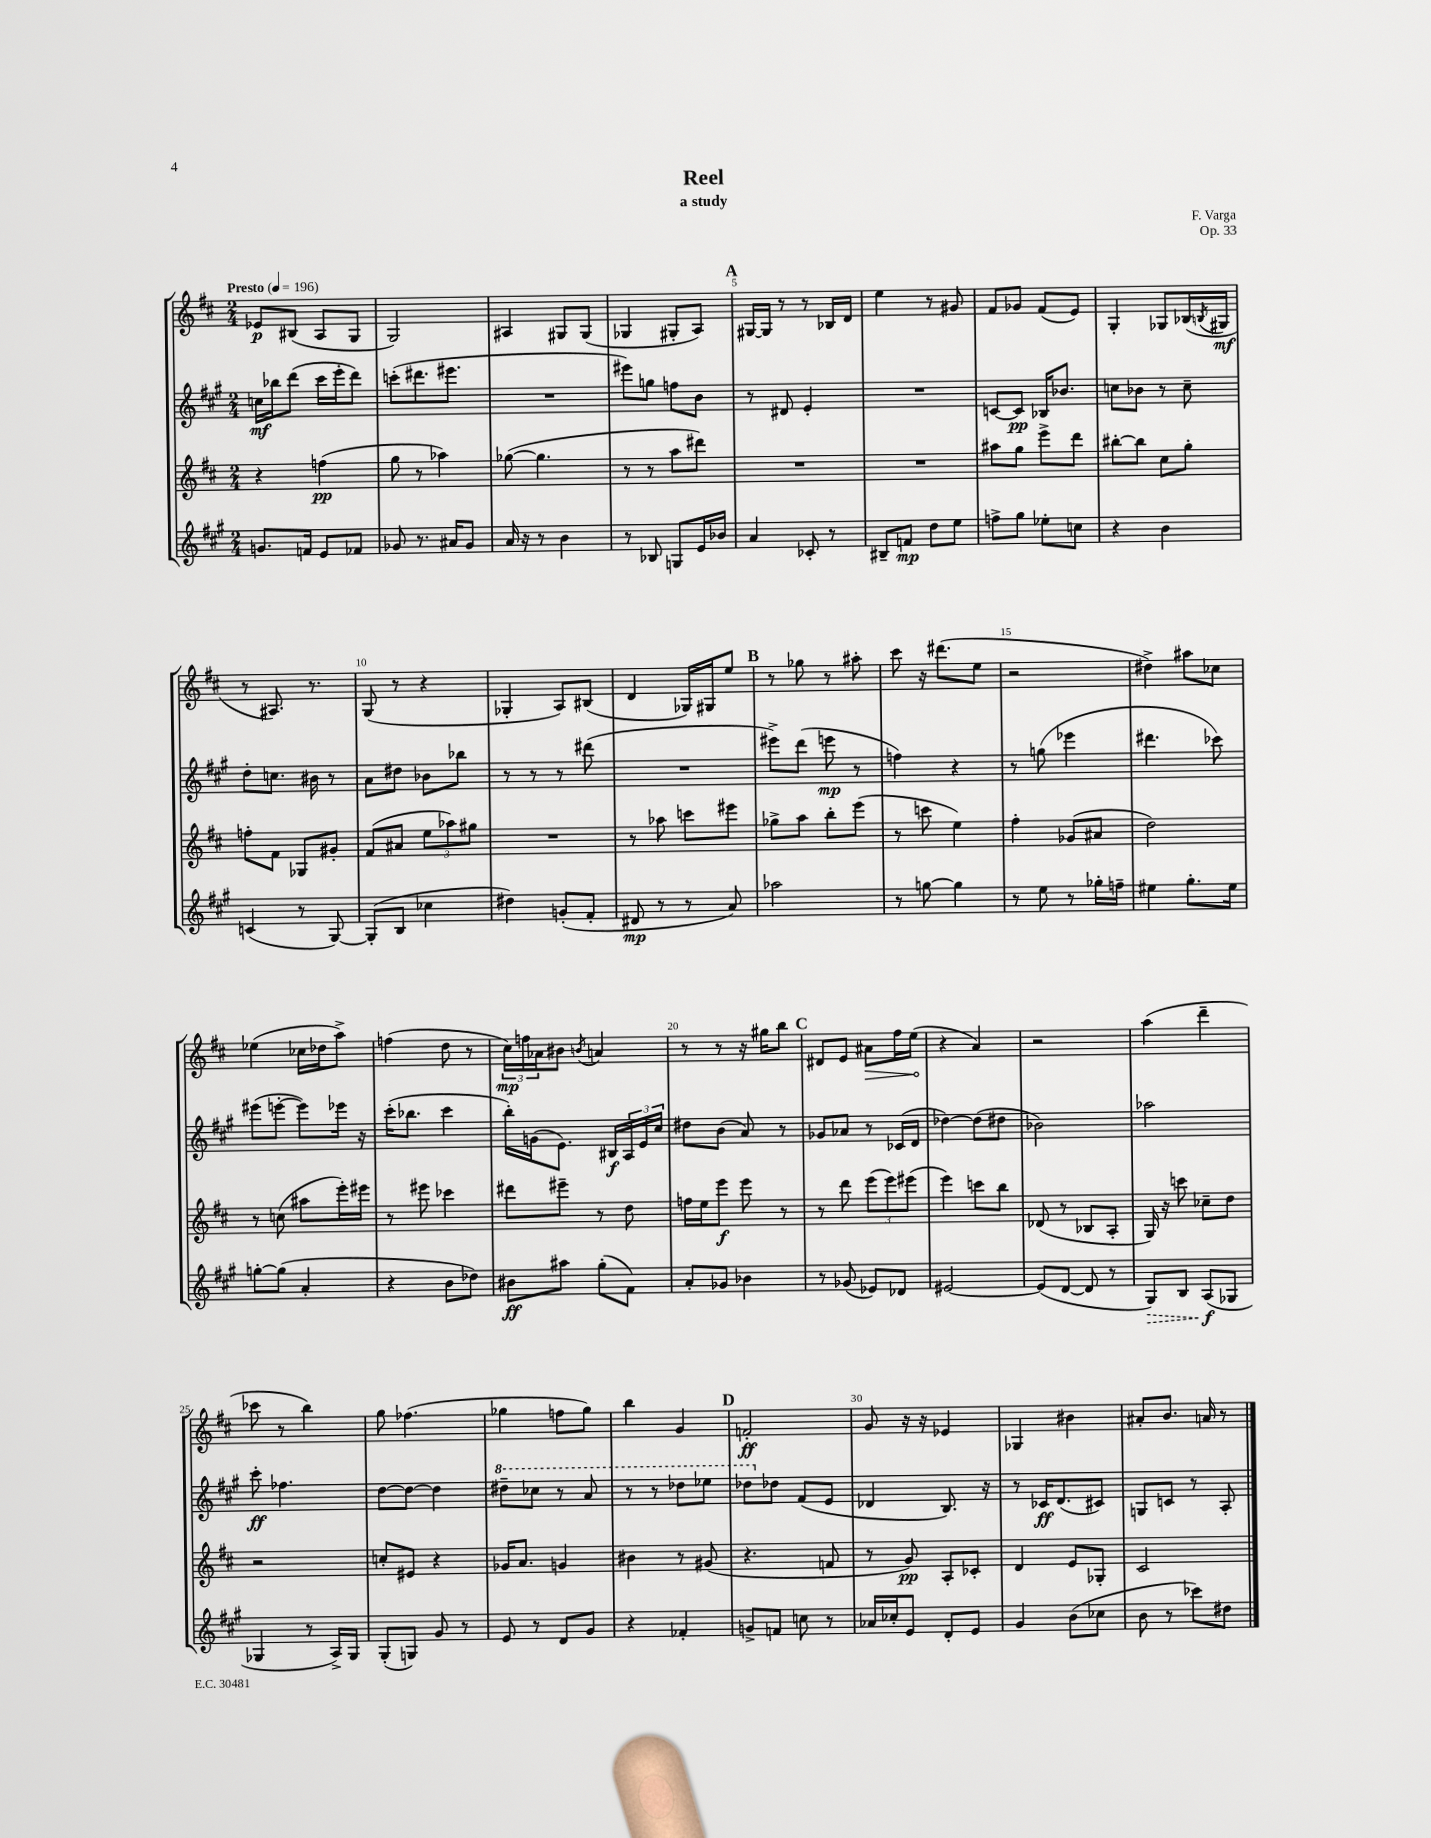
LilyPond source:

\header { title = "Reel" composer = "F. Varga" subtitle = "a study" opus = "Op. 33" }
<<
\new StaffGroup <<
\new Staff = "s0" {
    \clef treble \key d \major \numericTimeSignature \time 2/4 \tempo "Presto" 4 = 196
    ees'8\p bis8( a8 g8 |
    g2) |
    ais4 gis8 gis8( |
    ges4 gis8-. a8) |
    \mark \markup { \bold "A" } gis16~ gis16 r8 r8 bes16 d'16 |
    e''4 r8 gis'8 |
    fis'8 ges'8 fis'8( e'8) |
    g4-. ges8 bes16( \acciaccatura { b8 } gis16\mf |
    r8 ais8.) r8. |
    g8( r8 r4 |
    ges4-. a8) bis8( |
    d'4 ges16) gis16 e''8 |
    \mark \markup { \bold "B" } r8 ges''8 r8 ais''8-. |
    cis'''8 r16 dis'''8.( e''8 |
    r2 |
    dis''4->) ais''8 ces''8 |
    ees''4( ces''16 des''16 a''8->) |
    f''4( d''8 r8 |
    \tuplet 3/2 { cis''16\mp) f''16 aes'16 } bis'8 \acciaccatura { b'8 } a'4 |
    r8 r8 r16 gis''16 b''8 |
    \mark \markup { \bold "C" } dis'8 e'8 \once \override Hairpin.circled-tip = ##t ais'8\> fis''16 e''16\!( |
    r4 a'4) |
    r2 |
    a''4( d'''4-- |
    ces'''8 r8 b''4) |
    g''8 fes''4.( |
    ges''4 f''8 ges''8) |
    b''4 g'4 |
    \mark \markup { \bold "D" } f'2-.\ff |
    g'8 r16 r16 ees'4 |
    ges4 bis'4 |
    ais'8-. b'8. a'16 r8 \bar "|." |
}
\new Staff = "s1" {
    \clef treble \key a \major \numericTimeSignature \time 2/4
    c''16\mf bes''16 d'''8( cis'''16 e'''16-. d'''8) |
    c'''8-.( dis'''8. eis'''8. |
    R2 |
    eis'''8) g''8 f''8 b'8 |
    \mark \markup { \bold "A" } r8 dis'8 e'4-. |
    R2 |
    c'8~ c'8\pp bes16 bes'8. |
    c''8 bes'8 r8 c''8-- |
    d''8-. c''8. bis'16 r8 |
    a'8 dis''8 bes'8 bes''8 |
    r8 r8 r8 dis'''8( |
    R2 |
    \mark \markup { \bold "B" } eis'''8->) d'''8( e'''8\mp r8 |
    f''4) r4 |
    r8 g''8( ees'''4 |
    dis'''4. ces'''8) |
    eis'''8( e'''8~-. e'''8) ees'''16 r16 |
    cis'''16-.( bes''8. cis'''4 |
    b''16-.) g'16( e'8.) bis16\f \tuplet 3/2 { a16 e'16 cis''16 } |
    dis''8 b'8( a'8) r8 |
    \mark \markup { \bold "C" } ges'8 aes'8 r8 ces'16( d'16 |
    des''4~) des''8( dis''8 |
    bes'2) |
    aes''2 |
    cis'''8-.\ff fes''4. |
    d''8~ d''8~ d''4 |
    \ottava #1 dis'''8-- ces'''8 r8 a''8 |
    r8 r8 des'''8 ees'''8 |
    \mark \markup { \bold "D" } des'''8 \ottava #0 des''8 fis'8( e'8 |
    des'4 b8.) r16 |
    r8 ces'16\ff d'8.( cis'8) |
    g8 c'8 r8 a8-. \bar "|." |
}
\new Staff = "s2" {
    \clef treble \key d \major \numericTimeSignature \time 2/4
    r4 f''4\pp( |
    g''8 r8 aes''4) |
    ges''8~( ges''4. |
    r8 r8 a''8 dis'''8) |
    \mark \markup { \bold "A" } R2 |
    R2 |
    ais''8 g''8 e'''8-> d'''8 |
    bis''8~-. bis''8 cis''8 g''8-. |
    f''8-. fis'8 ges8 gis'8-. |
    fis'8( ais'8 \tuplet 3/2 { e''8 aes''8) gis''8 } |
    R2 |
    r8 aes''8 c'''8 eis'''8 |
    \mark \markup { \bold "B" } ges''8-> a''8 b''8-. e'''8( |
    r8 c'''8 e''4) |
    fis''4-. ges'8( ais'8 |
    d''2) |
    r8 c''8( ais''8 e'''16-.) eis'''16 |
    r8 eis'''8 ces'''4 |
    dis'''8 eis'''8-- r8 d''8 |
    f''16 e''16 e'''8\f e'''8 r8 |
    \mark \markup { \bold "C" } r8 d'''8 \tuplet 3/2 { e'''8( e'''8) eis'''8( } |
    e'''4) c'''8 b''8 |
    des'8( r8 bes8 a8-. |
    g16) r16 c'''8 ces''8-- d''8 |
    r2 |
    c''8-. eis'8 r4 |
    ges'16 a'8. g'4 |
    bis'4 r8 gis'8( |
    \mark \markup { \bold "D" } r4. f'8 |
    r8 g'8\pp) a8-. ces'8-. |
    d'4 e'8 ges8-. |
    cis'2 \bar "|." |
}
\new Staff = "s3" {
    \clef treble \key a \major \numericTimeSignature \time 2/4
    g'8. f'16 e'8 fes'8 |
    ges'8 r8. ais'16 ges'8 |
    a'16 r16 r8 b'4 |
    r8 bes8 g8 e'16 bes'16 |
    \mark \markup { \bold "A" } a'4 ces'8-. r8 |
    bis8-- f'8\mp d''8 e''8 |
    f''8-> gis''8 ees''8-. c''8 |
    r4 b'4 |
    c'4( r8 gis8~) |
    gis8-.( b8 ces''4 |
    dis''4) g'8-.( fis'8-. |
    dis'8\mp r8 r8 a'8) |
    \mark \markup { \bold "B" } aes''2 |
    r8 g''8~ g''4 |
    r8 e''8 r8 ges''16-. f''16-- |
    eis''4 gis''8.-. eis''16 |
    g''8~-. g''8( a'4-. |
    r4 b'8 des''8) |
    bis'8\ff ais''8 gis''8-.( fis'8) |
    a'8-. ges'8 bes'4 |
    \mark \markup { \bold "C" } r8 ges'8( ees'8) des'8 |
    eis'2~ |
    eis'8( d'8~ d'8 r8 |
    \once \override Hairpin.style = #'dashed-line gis8\>) b8 a8\f\!( ges8 |
    ges4 r8 a16->) ges16 |
    gis8-.( g8) gis'8 r8 |
    e'8 r8 d'8 gis'8 |
    r4 fes'4-. |
    \mark \markup { \bold "D" } g'8-> f'8 c''8 r8 |
    aes'16 ces''16-. e'8 d'8-. e'8 |
    gis'4 b'8( ces''8 |
    b'8 r8 ces'''8) dis''8 \bar "|." |
}
>>
>>
\layout { \context { \Score \override BarNumber.break-visibility = ##(#f #t #t) barNumberVisibility = #(every-nth-bar-number-visible 5) } }
